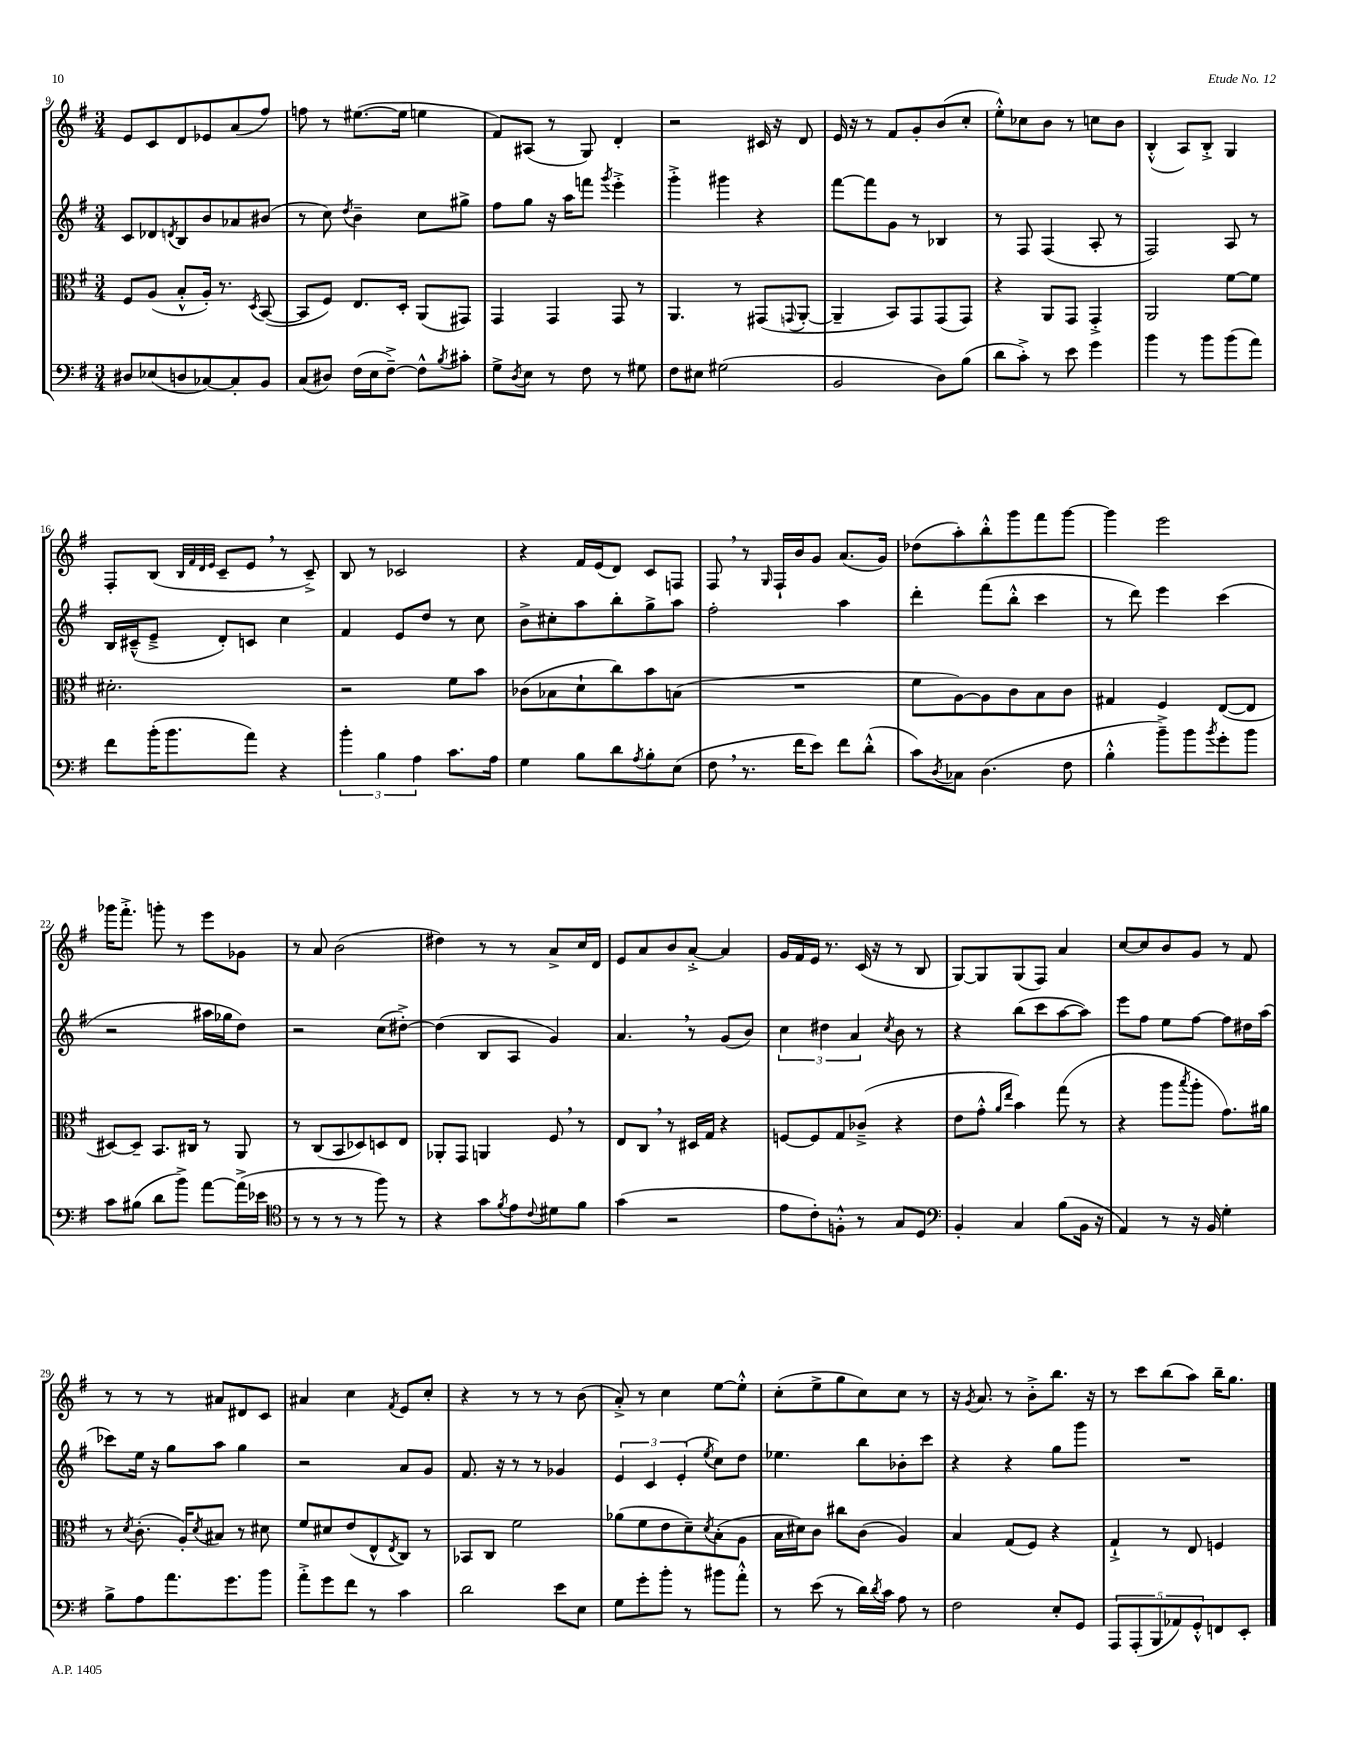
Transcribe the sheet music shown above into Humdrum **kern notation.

**kern	**kern	**kern	**kern
*staff4	*staff3	*staff2	*staff1
*clefF4	*clefC3	*clefG2	*clefG2
*k[f#]	*k[f#]	*k[f#]	*k[f#]
*M3/4	*M3/4	*M3/4	*M3/4
8D#/L	8F#/L	8c/L	8e/L
(8E-/	(8A/J	8d-/	8c/
.	.	8qd/	.
8D/	8B'^^/L	8B/	8d/
[8C-/)	16A'/Jk)	8b/	8e-/
.	8.r	.	.
8C-'/]	.	8a-/	(8a/
.	8qD/	.	.
8BB/J	([8BB/	(8b#/J	8ff#/J)
=	=	=	=
(8C/L	8BB/]L	8r	8ff\
8D#/J)	8F#/J)	8cc\)	8r
.	.	8qdd/	.
(16F#\LL	8.E/L	4b~\	([8.ee#\L
16E\J	.	.	.
[8F#~^\J)	.	.	.
.	16D'/Jk	.	16ee#\]Jk
8F#^^\]L	(8AA/L	8cc\L	4ee\
8qB/	.	.	.
8c#'\J	8GG#/J)	8gg#^\J	.
=	=	=	=
8G^\L	4GG/	8ff#\L	8f#/L)
8qD/	.	.	.
8E\J	.	8gg\J	(8A#/J
8r	4GG/	16r	8r
.	.	16aa\LK	.
8F#\	.	8fff\J	8G/)
.	.	8qggg/	.
8r	8GG/	4eee'^\	4d'/
8G#\	8r	.	.
=	=	=	=
8F#\L	4.AA/	4ggg'^\	2r
8E#\J	.	.	.
(2G#\	.	4ggg#\	.
.	8r	.	.
.	(8GG#/L	4r	16c#/
.	.	.	16r
.	8qqGG/	.	.
.	[8AA'/J	.	8d/
=	=	=	=
2BB/	4AA~/]	[8fff#\L	16e/
.	.	.	16r
.	.	8fff#\]	8r
.	8BB/L)	8g\J	8f#/L
.	8GG/	8r	8g'/
8D\L)	(8GG/	4B-/	(8b/
(8B\J	8GG/J)	.	8cc'/J
=	=	=	=
8d\L	4r	8r	8ee'^^\L)
8c'^\J)	.	8F#/	8cc-\
8r	8AA/L	(4F#/	8b\J
8e\	8GG/J	.	8r
4g\	4GG'^/	8A'/	8cc\L
.	.	8r	8b\J
=	=	=	=
4b\	2AA/	2F#/)	(4B'^^/
8r	.	.	8A/L)
8b\L	.	.	8B'^/J
(8b\	[8f#\L	8A/	4G/
8a\J)	8f#\]J	8r	.
=	=	=	=
8f#\L	2.d#'\	16B/LL	8F#'/L
.	.	(16c#~^^/J	.
(16b'\K	.	8e~^/J	(8B/J
8.b\	.	.	.
.	.	.	32qqB/LLL
.	.	.	32qqf#/
.	.	.	32qqd/
.	.	.	32qqe/JJJ
.	.	8d'/L)	8c~/L
8a\J)	.	8c/J	8e/J
4r	.	4cc\	8r
.	.	.	8c~^/)
=	=	=	=
6b'\	2r	4f#/	8B/
.	.	.	8r
6B\	.	.	.
.	.	8e/L	2c-/
6A\	.	.	.
.	.	8dd/J	.
8.c\L	8f#\L	8r	.
.	8b\J	8cc\	.
16A\Jk	.	.	.
=	=	=	=
4G\	(8c-\L	8b^\L	4r
.	8B-\	8cc#'\	.
8B\L	8d`\	8aa\	16f#/LL
.	.	.	(16e/J
8d\	8cc\)	8bb'\	8d/J)
8qA/	.	.	.
8B'\	8b\	8gg^\	8c/L
(8E\J	(8B\J	8aa\J	8F/J
=	=	=	=
8F#\	2.r	2ff#'\	8F#/
8.r	.	.	8r
.	.	.	16qqG/
.	.	.	16F#`/LL
16f#\LK	.	.	16b/J
8e\J)	.	.	8g/J
8f#\L	.	4aa\	(8.a/L
(8d'^^\J	.	.	.
.	.	.	16g/Jk)
=	=	=	=
8c\L)	8f#\L	4ddd'\	(8dd-\L
8qD/	.	.	.
8C-\J	[8A\)	.	8aa'\)
(4.D\	8A\]	(8fff#\L	8bb'^^\
.	8c\	8bb'^^\J	8ggg\
.	8B\	4ccc\	8fff#\
8F#\	8c\J	.	[8ggg\J
=	=	=	=
4B'^^\	4G#/	8r	4ggg\]
.	.	8ddd\)	.
8b~^\L)	4F#/	4eee\	2eee\
8b\	.	.	.
8qb/	.	.	.
8g'\	([8E/L	(4ccc\	.
8b\J	8E/]J	.	.
=	=	=	=
8c\L	[8D#/L)	2r	16ggg-\LK
.	.	.	8.fff#'^\J
(8B#\J	8D#~/]J	.	.
8d\L	8.BB/L	.	8ggg'\
8b^\J)	.	.	8r
.	16C#/Jk	.	.
[8a\L	8r	16aa#\LL	8eee\L
.	.	16gg-\J	.
(16a^\]L	8AA/	8dd\J)	8g-\J
16e-\JJ	.	.	.
=	=	=	=
*clefC4	*	*	*
8r	8r	2r	8r
8r	(8C/L	.	8a/
8r	8BB/	.	(2b\
8r	8D-/)	.	.
8ff#\)	8D/	(8cc\L	.
8r	8E/J	[8dd#'^\J)	.
=	=	=	=
4r	8AA-'/L	(4dd#\]	4dd#\)
.	8GG/J	.	.
8g\L	4AA/	8B/L	8r
8qf#/	.	.	.
8e\	.	8A/J	8r
8qqc/	.	.	.
8d#\	8F#/	4g/)	8a^/L
8f#\J	8r	.	16cc/L
.	.	.	16d/JJ
=	=	=	=
(4g\	8E/L	4.a/	8e/L
.	8C/J	.	8a/
2r	8r	.	8b/
.	16D#/LL	8r	[8a'^/J
.	16G/JJ	.	.
.	4r	(8g/L	4a/]
.	.	8b/J)	.
=	=	=	=
8e\L	[8F/L	6cc\	16g/LL
.	.	.	16f#/
8c'\)	8F/]	.	16e/JJ
.	.	6dd#\	.
.	.	.	8.r
8F'^^\J	8G/	.	.
.	.	6a/	.
8r	(8c-~^/J	.	(16c/
.	.	.	16r
.	.	8qcc/	.
8G/L	4r	8b\	8r
8D/J	.	8r	8B/
=	=	=	=
*clefF4	*	*	*
4BB'/	8e\L	4r	[8G/L)
.	8g'^^\J	.	8G/]
.	16qqa/LL	.	.
.	16qqee/JJ	.	.
4C/	4b\)	(8bb\L	(8G/
.	.	8ccc\	8F#/J)
(8B\L	(8gg\	[8aa\	4a/
16BB\Jk	8r	8aa\]J)	.
16r	.	.	.
=	=	=	=
4AA/)	4r	8eee\L	[8cc/L
.	.	8ff#\J	8cc/]
8r	8aa\L	8ee\L	8b/
.	8qbb/	.	.
16r	8aa'\J	[8ff#\J	8g/J
16BB/	.	.	.
4G'\	8.g\L)	8ff#\]L	8r
.	.	16dd#\L	8f#/
.	16a#\Jk	(16aa\JJ	.
=	=	=	=
8B^\L	8r	8ccc-\L)	8r
.	8qd/	.	.
8A\	(8.c'\	16ee\Jk	8r
.	.	16r	.
8.a\	.	8gg\L	8r
.	16A'/LK)	.	.
.	8qd/	.	.
.	8B#/J	8aa\J	8a#/L
8.g\	.	.	.
.	8r	4gg\	8d#/
8b\J	8d#\	.	8c/J
=	=	=	=
8a'^\L	8f#/L	2r	4a#/
8g\	8d#/	.	.
8f#\J	(8e/	.	4cc\
8r	8E^^/	.	.
.	8qE/	.	8qf#/
4c\	8C/J)	8a/L	8e/L
.	8r	8g/J	8cc'/J
=	=	=	=
2d\	8BB-/L	8.f#/	4r
.	8C/J	.	.
.	.	16r	.
.	2f#\	8r	8r
.	.	8r	8r
8e\L	.	4g-/	8r
8E\J	.	.	(8b\
=	=	=	=
8G\L	(8a-\L	6e/	8a'^/)
8g'\	8f#\	.	8r
.	.	6c/	.
8b'\J	8e\	.	4cc\
.	.	(6e'/	.
8r	8d~\)	.	.
.	8qd/	8qee/	.
8b#\L	(8B'\	8cc\L)	[8ee\L
8a'^^\J	8A\J	8dd\J	8ee'^^\]J
=	=	=	=
8r	16B\LL	4.ee-\	(8cc'\L
.	16d#\J)	.	.
(8e\	8c\J	.	8ee^\
8r	8cc#\L	.	8gg\
16d\LL)	(8c\J	8bb\L	8cc\)
8qd/	.	.	.
16c\JJ	.	.	.
8A\	4A/)	8b-'\	8cc\J
8r	.	8ccc\J	8r
=	=	=	=
2F#\	4B/	4r	16r
.	.	.	8qg/
.	.	.	8.a/
.	(8G/L	4r	8r
.	8F#/J)	.	8b'^\L
8E'/L	4r	8gg\L	8.bb\J
8GG/J	.	8ggg\J	.
.	.	.	16r
=	=	=	=
10AAA/L	4G`^/	2.r	8r
(10AAA'/	.	.	.
.	.	.	8ccc\L
10BBB/	.	.	.
.	8r	.	(8bb\
10AA-/)	.	.	.
.	8E/	.	8aa\J)
10GG'^^/	.	.	.
8FF/	4F/	.	16bb~\LK
.	.	.	8.gg\J
8EE'/J	.	.	.
==	==	==	==
*-	*-	*-	*-
